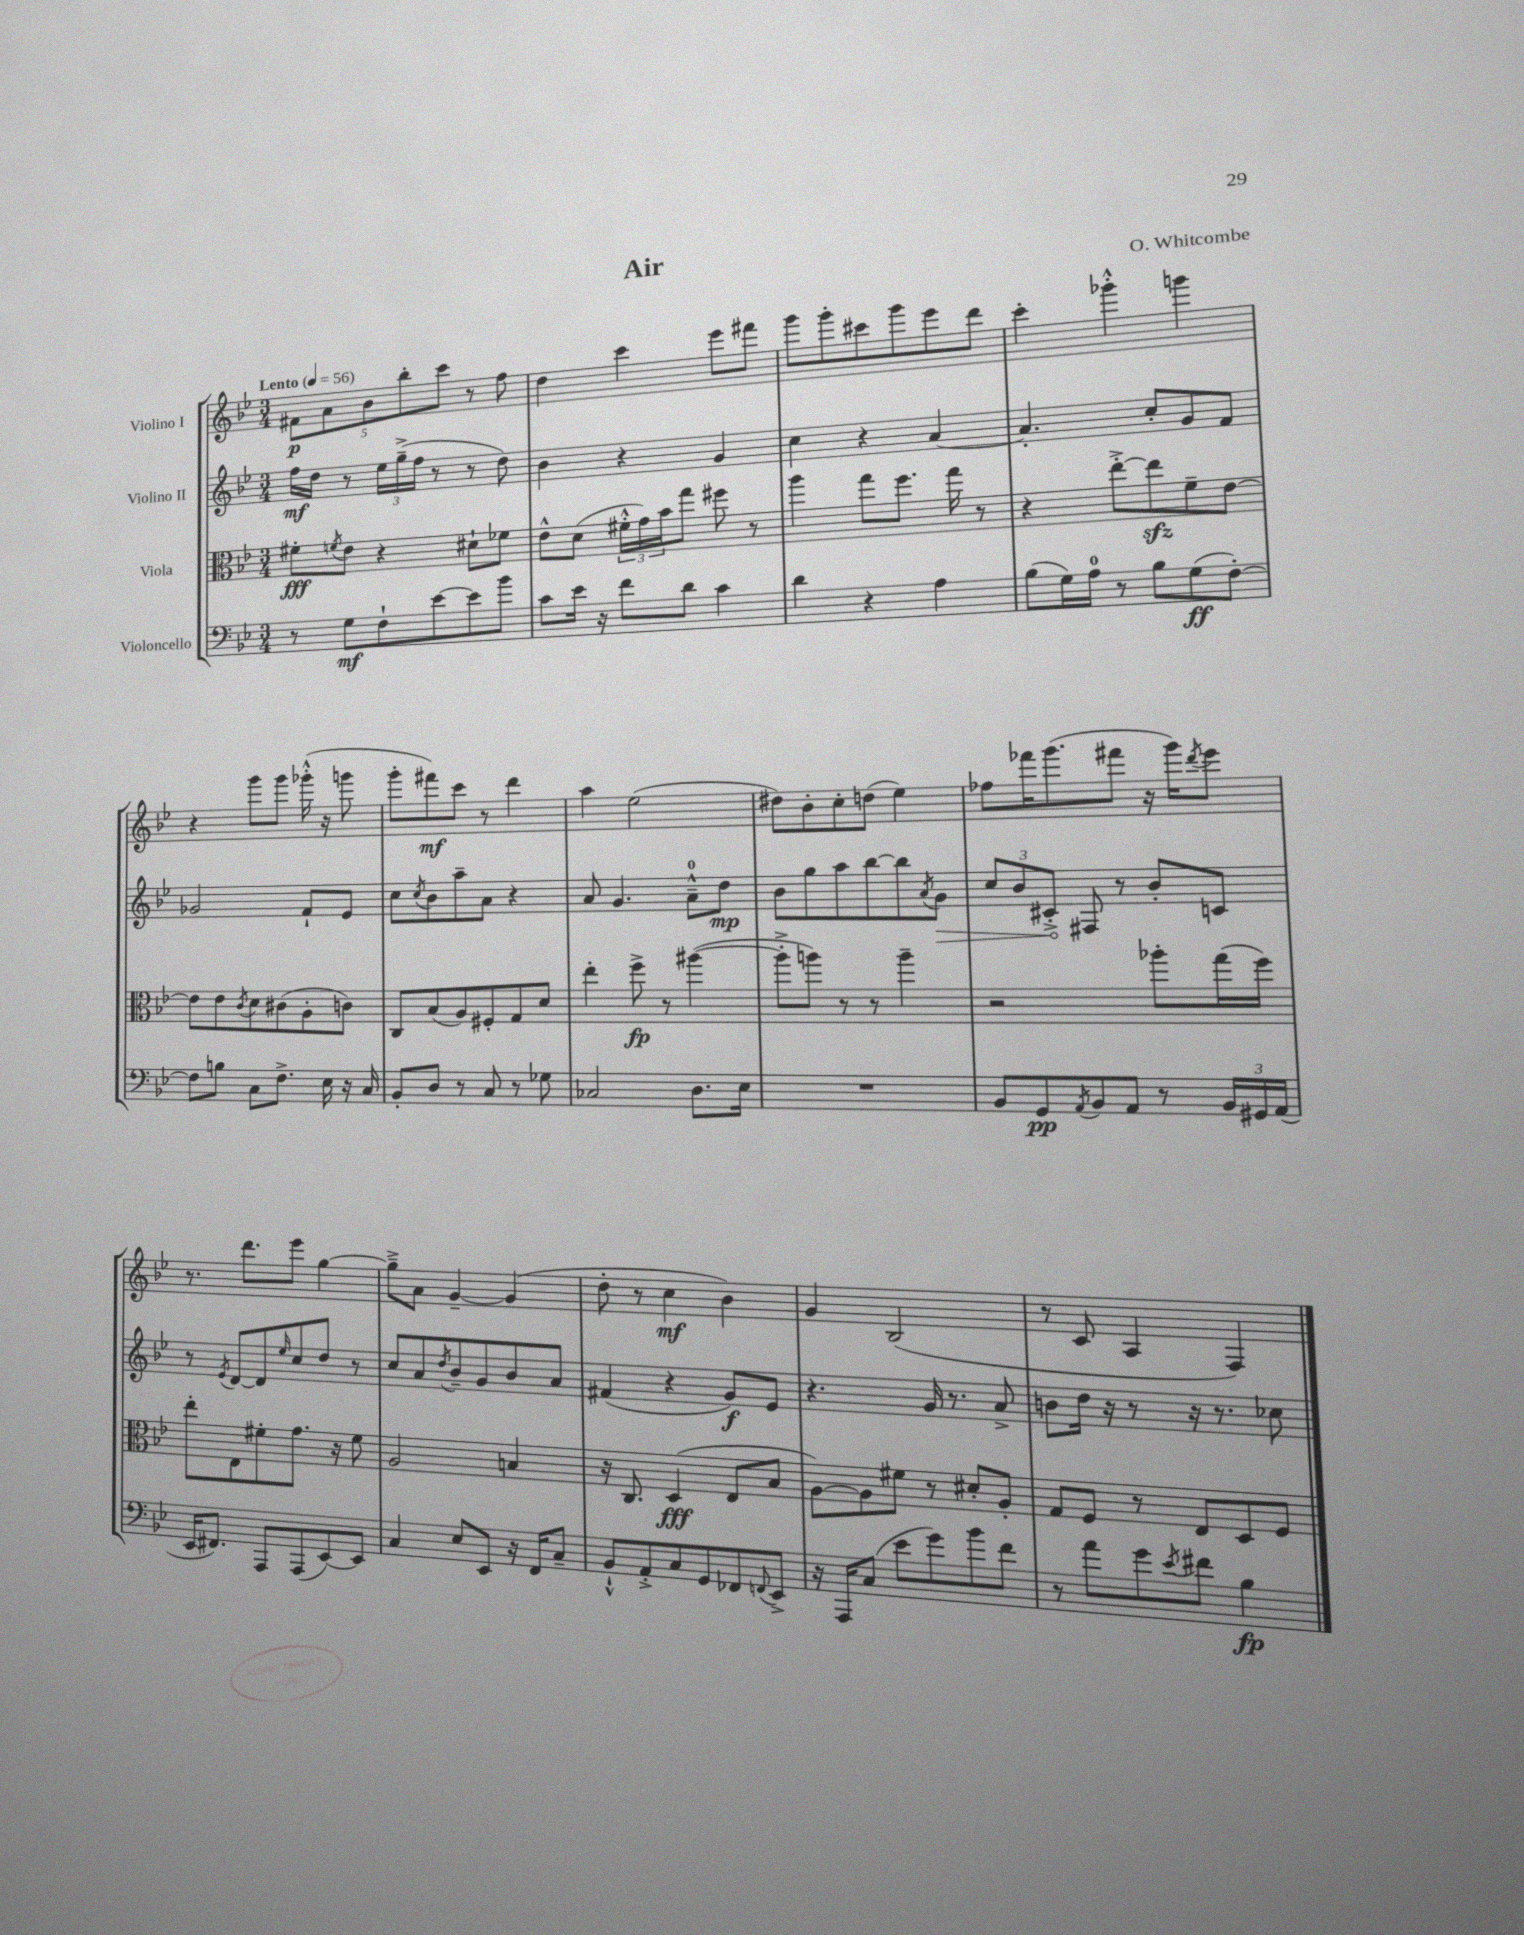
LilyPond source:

\header { title = "Air" composer = "O. Whitcombe" }
<<
\new StaffGroup <<
\new Staff = "s0" \with { instrumentName = "Violino I" } {
    \clef treble \key bes \major \numericTimeSignature \time 3/4 \tempo "Lento" 4 = 56
    \tuplet 5/4 { fis'8\p a'8 bes'8 bes''8-. c'''8 } r8 f''8 |
    d''4 c'''4 ees'''8 fis'''8 |
    g'''8 g'''8-. cis'''8 g'''8 ees'''8 d'''8 |
    c'''4-. ges'''4-.-^ g'''4 |
    r4 g'''8 g'''8 ges'''16-.-^( r16 g'''8 |
    g'''8-. fis'''8\mf) c'''8 r8 d'''4 |
    a''4 ees''2( |
    dis''8) bes'8-. c''8-. d''8( ees''4) |
    fes''8 fes'''16 g'''8.( fis'''8 r16 g'''16) \acciaccatura { d'''8 } ees'''8 |
    r8. d'''8. ees'''8 g''4~ |
    g''8---> a'8 g'4~-- g'4( |
    d''8-. r8 c''4\mf bes'4) |
    g'4 bes2( |
    r8 c'8 a4 f4) \bar "|." |
}
\new Staff = "s1" \with { instrumentName = "Violino II" } {
    \clef treble \key bes \major \numericTimeSignature \time 3/4
    f''16\mf d''16 r8 \tuplet 3/2 { ees''16 g''16--->( f''16 } r8 r8 d''8) |
    bes'4 r4 g'4 |
    c''4 r4 a'4~ |
    a'4.-. c''8-. g'8 f'8 |
    ges'2 f'8-! ees'8 |
    c''8 \acciaccatura { c''8 } bes'8 a''8-- a'8 r4 |
    a'8 g'4. a'8-0---^ d''8\mp |
    bes'8 g''8 a''8 bes''8~ bes''8 \acciaccatura { a'8 } \once \override Hairpin.circled-tip = ##t g'8\> |
    \tuplet 3/2 { c''8 bes'8 cis'8-.->\! } fis8 r8 bes'8-. c'8 |
    r8 \acciaccatura { ees'8 } d'8~ d'8 \grace { ees''16 } c''8 d''8 r8 |
    c''8 a'8 \acciaccatura { d''8 } bes'8-- g'8 bes'8 a'8 |
    fis'4( r4 g'8\f) ees'8 |
    r4. g'16 r8. a'8-> |
    b'8 d''16 r16 r8 r16 r8. ces''8 \bar "|." |
}
\new Staff = "s2" \with { instrumentName = "Viola" } {
    \clef alto \key bes \major \numericTimeSignature \time 3/4
    fis'8-.\fff \acciaccatura { f'8 } ees'8 r4 dis'8-! fes'8 |
    ees'8-^ d'8( \tuplet 3/2 { fis'16-.-^ g'16) bes'16 } g''8 fis''8 r8 |
    a''4 g''8 f''8. g''16 r8 |
    r4 ees''8~-.-> ees''8\sfz f'8-- ees'8~ |
    ees'8 ees'8 \acciaccatura { c'8 } d'8 cis'8( a8-. c'8) |
    c8 bes8( a8) fis8-. g8 d'8 |
    ees''4-. f''8->\fp r8 ais''4~( |
    ais''8-.-> a''8) r8 r8 a''4-- |
    r2 aes''8-. g''16( f''16) |
    ees''8-. ees8 fis'8-. g'8. r16 fis'8 |
    a2 b4 |
    r16 c8. d4\fff( ees8 bes8 |
    a8~) a8 fis'8 r8 dis'8-. a8-. |
    g8 f8 r8 ees8 d8 f8 \bar "|." |
}
\new Staff = "s3" \with { instrumentName = "Violoncello" } {
    \clef bass \key bes \major \numericTimeSignature \time 3/4
    r8 g8\mf f8-! ees'8~ ees'8 bes'8 |
    c'8 ees'16 r16 f'8 d'8 c'4 |
    d'4 r4 a4 |
    bes8( g16) a16-0 r8 bes8 g8\ff( f8~-.) |
    f8 b8 c8 f8.-> ees16 r16 c16 |
    bes,8-. d8 r8 c8 r8 ges8 |
    ces2 d8. ees16 |
    R2. |
    bes,8 g,8\pp \acciaccatura { a,8 } bes,8 a,8 r8 \tuplet 3/2 { bes,16 gis,16 a,16( } |
    ees,16 fis,8.) a,,8 a,,8( ees,8~) ees,8 |
    c4 ees8 ees,8 r16 f,16 c8-- |
    bes,8-!-^ a,8-.-> c8 g,8 fes,8 \appoggiatura { f,8 } ees,8-> |
    r16 a,,16 c8( ees'8 g'8) bes'8 f'8 |
    r8 a'8 g'8 \acciaccatura { ees'8 } fis'8 bes4\fp \bar "|." |
}
>>
>>
\layout { \context { \Score \remove "Bar_number_engraver" } }
